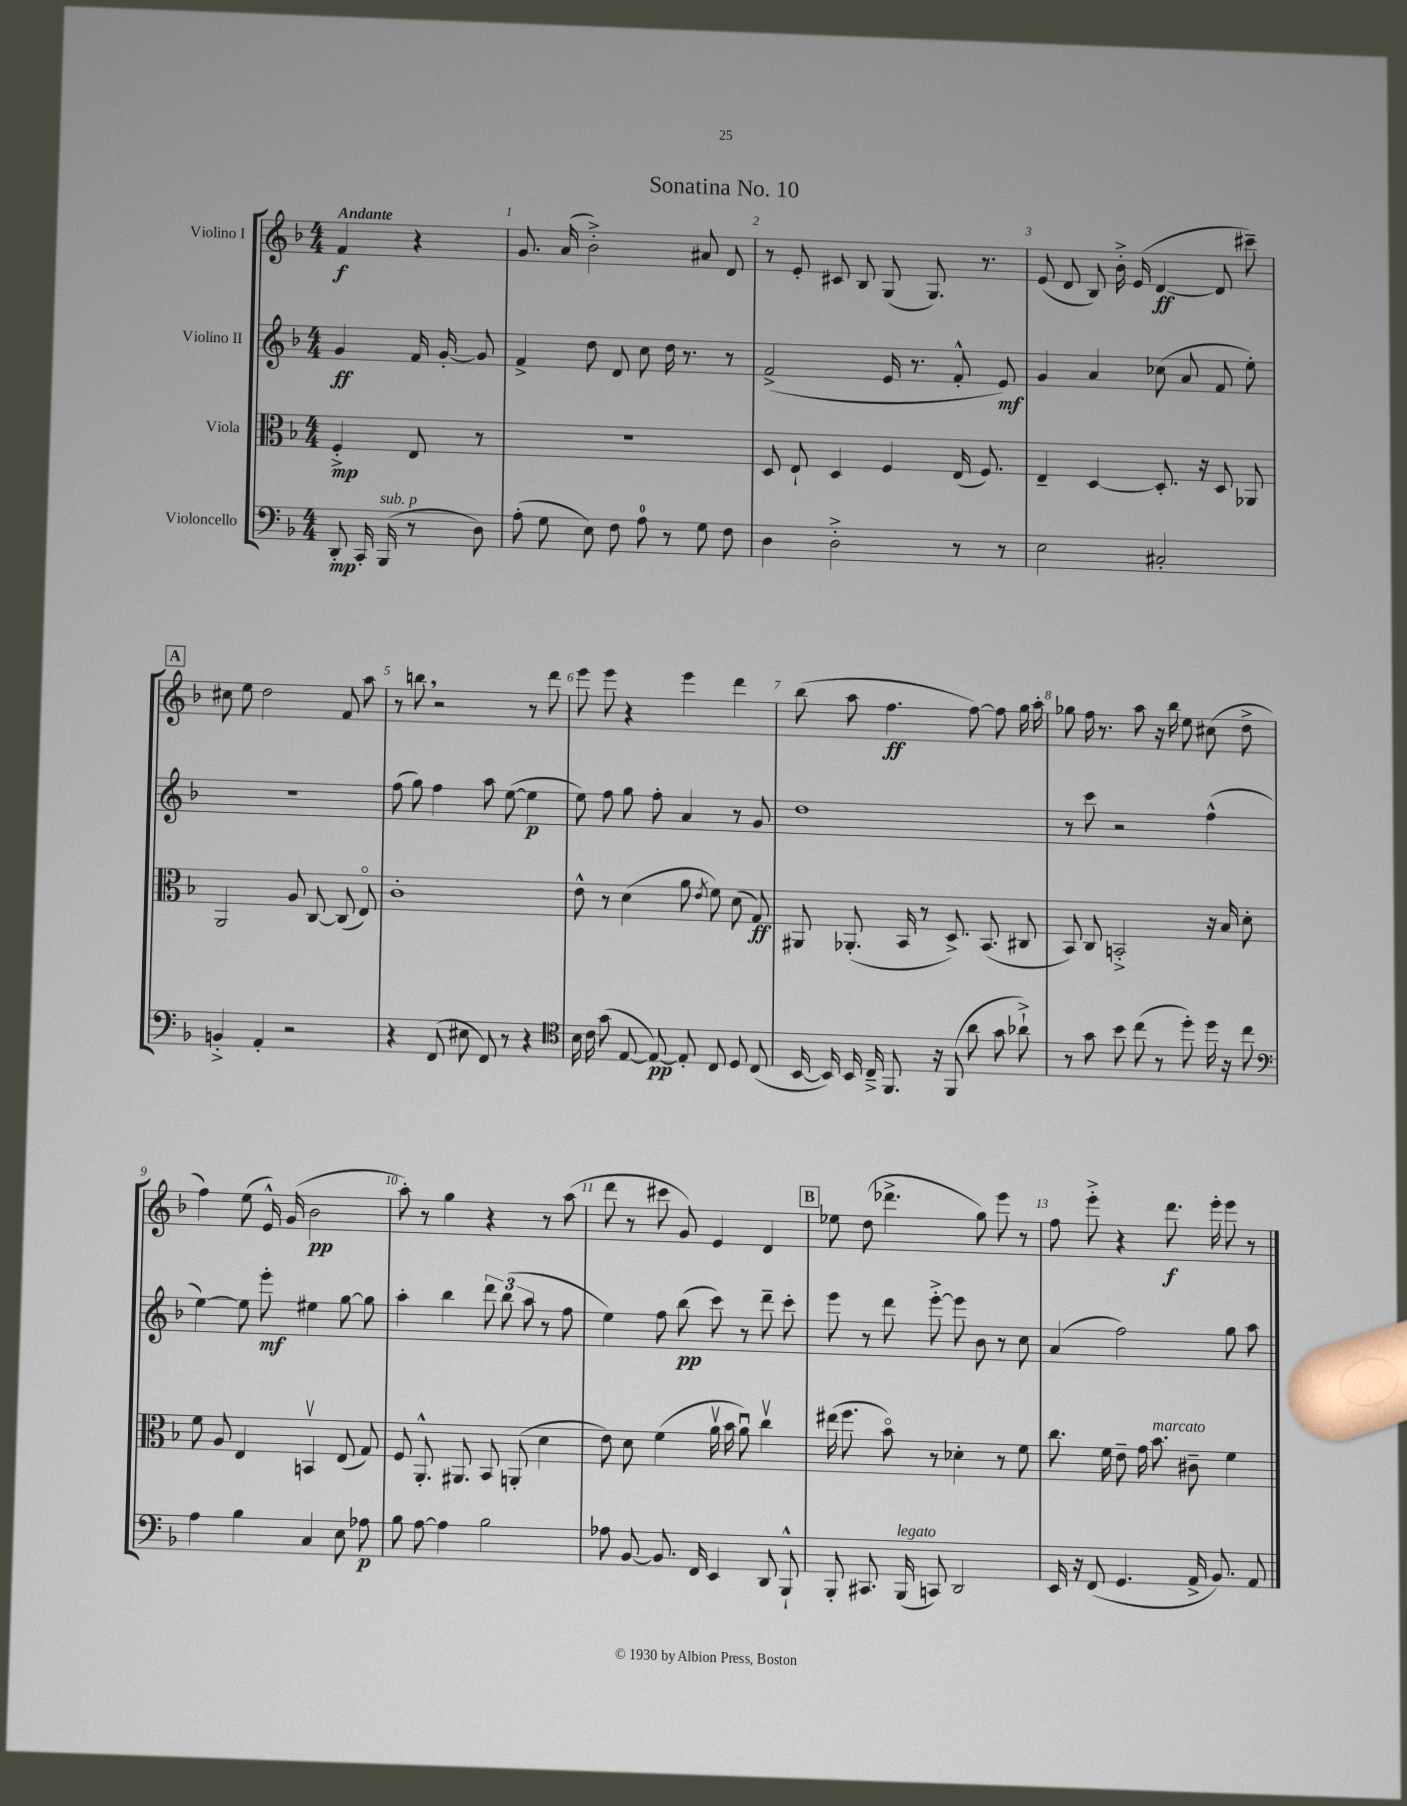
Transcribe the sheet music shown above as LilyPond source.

\header { title = "Sonatina No. 10" }
<<
\new StaffGroup <<
\new Staff = "s0" \with { instrumentName = "Violino I" } {
    \clef treble \key f \major \numericTimeSignature \time 4/4 \partial 2 \tempo "Andante"
    \autoBeamOff f'4\f r4 |
    g'8. a'16( bes'2-.->) ais'8 d'8 |
    r8 e'8-. cis'8 bes8 g8( g8.) r8. |
    e'8( d'8 bes8) bes'16-.-> e'16( d'4~\ff d'8 cis'''8--) |
    \mark \markup { \box "A" } cis''8 e''8 d''2 f'8 a''8 |
    r8 b''8 \breathe r2 r8 d'''8 |
    e'''8 e'''8 r4 e'''4 d'''4 |
    bes''8( a''8 f''4.\ff f''8~) f''8 g''16 a''16-. |
    ges''8 f''16 r8. a''8 r16 bes''16 e''8 cis''8( d''8-> |
    f''4) e''8( e'16-^) g'16( bes'2\pp |
    a''8-.) r8 g''4 r4 r8 a''8( |
    d'''8 r8 cis'''8 g'8) e'4 d'4 |
    \mark \markup { \box "B" } ees''8 d''8( des'''4.-> g''8) e'''8 r8 |
    f''8 e'''8-.-> r4 d'''8.\f e'''16-. e'''8 r8 \bar "|." |
}
\new Staff = "s1" \with { instrumentName = "Violino II" } {
    \clef treble \key f \major \numericTimeSignature \time 4/4 \partial 2
    \autoBeamOff g'4\ff f'16 g'16~-. g'8 |
    f'4-> d''8 d'8 c''8 d''16 r8. r8 |
    f'2->( e'16 r8. f'8-.-^ e'8\mf) |
    g'4 a'4 ces''8( a'8 f'8 e''8-.) |
    \mark \markup { \box "A" } R1 |
    f''8( g''8) f''4 a''8 e''8~( e''4\p |
    e''8) f''8 g''8 f''8-. a'4 r8 g'8 |
    d''1 |
    r8 c'''8 r2 f''4-^( |
    e''4~) e''8 e'''8-.\mf eis''4 g''8~ g''8 |
    a''4-. bes''4 \tuplet 3/2 { d'''8 bes''8( a''8 } r8 f''8 |
    e''4) f''8 bes''8\pp( c'''8) r8 d'''8-- c'''8-. |
    \mark \markup { \box "B" } e'''8 r8 d'''8 e'''8~-.-> e'''8 bes'8 r8 c''8 |
    a'4( f''2) g''8 a''8 \bar "|." |
}
\new Staff = "s2" \with { instrumentName = "Viola" } {
    \clef alto \key f \major \numericTimeSignature \time 4/4 \partial 2
    \autoBeamOff f4-.->\mp e8 r8 |
    R1 |
    d8 e8-! d4 f4 e16( f8.) |
    e4-- d4~ d8.-. r16 d8 aes,8 |
    \mark \markup { \box "A" } a,2 a8 c8~ c8( e8\flageolet) |
    c'1-. |
    e'8-^ r8 d'4( a'8 \acciaccatura { e'8 } f'8) d'8( g8\ff) |
    ais,8 aes,8.-.( bes,16 r8 d8.->) bes,8.( cis8 |
    bes,8) c8 b,2-.-> r16 bes16 d'8-. |
    f'8 a8 e4 b,4\upbow e8( g8) |
    f8 a,8.-.-^ ais,8. bes,8 a,8-.( d'4 |
    e'8) d'8 f'4( a'16\upbow bes'16 a'8\downbow) c''4\upbow |
    \mark \markup { \box "B" } eis''16( f''8. bes'8\flageolet) r8 des'4-. r8 f'8 |
    c''8. f'16 e'8-- g'16 bes'8.^\markup { \italic "marcato" } cis'8-- f'4 \bar "|." |
}
\new Staff = "s3" \with { instrumentName = "Violoncello" } {
    \clef bass \key f \major \numericTimeSignature \time 4/4 \partial 2
    \autoBeamOff d,8-.\mp c,16-. bes,,16^\markup { \italic "sub. p" }( r8 d8) |
    a8-.( g8 e8) f8 a8-0 r8 g8 f8 |
    d4 d2-.-> r8 r8 |
    e2 cis2-. |
    \mark \markup { \box "A" } b,4-.-> a,4-. r2 |
    r4 f,8( eis8 f,8) r8 r4 |
    \clef tenor bes16 c'16 g'8( e8~ e8~\pp) e8-. c8 d8 c8( |
    bes,16~ bes,16) bes,16 c16---> f,8. r16 f,8( a'8 g'8 aes'8-!->) |
    r8 g'8 bes'8 c''8( r8 d''8-.) d''16 r16 c''8 |
    \clef bass a4 bes4 c4 e8 aes8\p |
    bes8 a8~ a4 bes2 |
    aes8 bes,8~ bes,8. f,16 e,4 d,8 bes,,8-!-^ |
    \mark \markup { \box "B" } bes,,8-. cis,8. bes,,16^\markup { \italic "legato" }( c,8) d,2 |
    e,16 r16 f,8( g,4. a,16-> bes,8.) a,8 \bar "|." |
}
>>
>>
\layout { \context { \Score \override BarNumber.break-visibility = ##(#f #t #t) barNumberVisibility = #all-bar-numbers-visible } }
